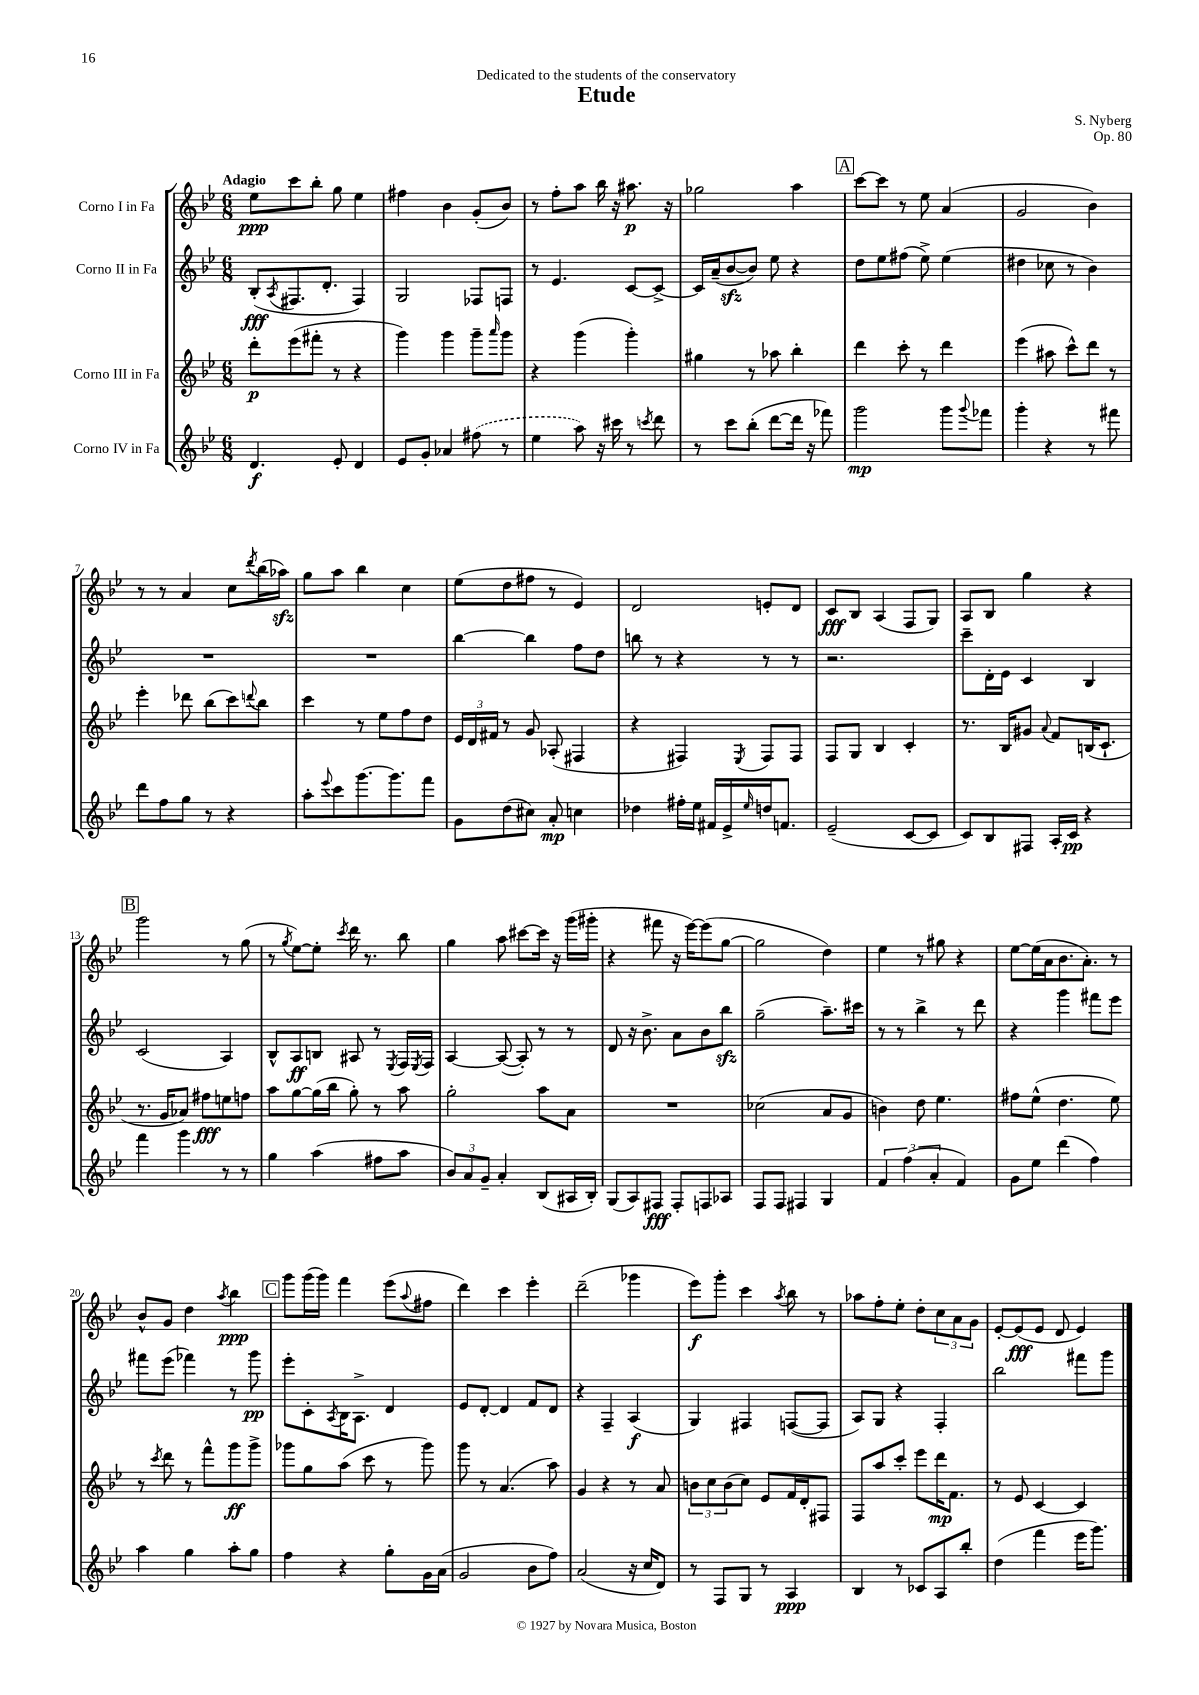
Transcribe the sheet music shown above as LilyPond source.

\header { title = "Etude" composer = "S. Nyberg" dedication = "Dedicated to the students of the conservatory" opus = "Op. 80" }
<<
\new StaffGroup <<
\new Staff = "s0" \with { instrumentName = "Corno I in Fa" } {
    \clef treble \key bes \major \numericTimeSignature \time 6/8 \tempo "Adagio"
    ees''8\ppp c'''8 bes''8-. g''8 ees''4 |
    fis''4 bes'4 g'8-.( bes'8) |
    r8 f''8-. a''8 bes''16 r16 ais''8.\p r16 |
    ges''2 a''4 |
    \mark \markup { \box "A" } c'''8~ c'''8 r8 ees''8 a'4( |
    g'2 bes'4) |
    r8 r8 a'4 c''8 \acciaccatura { d'''8 } bes''16( aes''16\sfz) |
    g''8 a''8 bes''4 c''4 |
    ees''8( d''8 fis''8 r8 ees'4) |
    d'2 e'8-. d'8 |
    c'8\fff bes8 a4( f8 g8) |
    a8 bes8 g''4 r4 |
    \mark \markup { \box "B" } g'''2 r8 g''8( |
    r8 \acciaccatura { g''8 } ees''8~) ees''8-. \acciaccatura { c'''8 } d'''16 r8. bes''8 |
    g''4 a''8 cis'''8~ cis'''16 r16 g'''16( gis'''16-. |
    r4 fis'''8 r16 ees'''16~) ees'''8( g''8~ |
    g''2 d''4) |
    ees''4 r8 gis''8 r4 |
    ees''8~ ees''16( a'16 bes'8. a'8.-.) r8 |
    bes'8-^ g'8 d''4 \acciaccatura { a''8 } bes''4\ppp |
    \mark \markup { \box "C" } g'''8 g'''16( g'''16) f'''4 ees'''8( \appoggiatura { a''8 } fis''8 |
    d'''4) c'''4 ees'''4-. |
    d'''2--( ges'''4 |
    ees'''8\f) g'''8-. c'''4 \acciaccatura { a''8 } bes''8 r8 |
    aes''8 f''8-. ees''8-. d''8-. \tuplet 3/2 { c''8 a'8 g'8 } |
    ees'8~-. ees'8\fff( ees'8 d'8 ees'4) \bar "|." |
}
\new Staff = "s1" \with { instrumentName = "Corno II in Fa" } {
    \clef treble \key bes \major \numericTimeSignature \time 6/8
    bes8-.\fff( \acciaccatura { a8 } fis8. d'8.-. fis4) |
    g2 fes8 f8 |
    r8 ees'4. c'8~ c'8~-> |
    c'16 a'16--( bes'8~\sfz bes'8) ees''8 r4 |
    \mark \markup { \box "A" } d''8 ees''8 fis''8( ees''8->) ees''4( |
    dis''4 ces''8 r8 bes'4) |
    R2. |
    R2. |
    bes''4~ bes''4 f''8 d''8 |
    b''8 r8 r4 r8 r8 |
    r2. |
    c'''8-- d'16-. ees'16 c'4 bes4 |
    \mark \markup { \box "B" } c'2( a4) |
    bes8-^ a8\ff b8 ais8 r8 \acciaccatura { ees8 } f16 \acciaccatura { ees8 } f16 |
    a4~ a8~( a8-.) r8 r8 |
    d'8 r16 bes'8.-> a'8 bes'8 bes''8\sfz |
    g''2--( a''8.--) cis'''16 |
    r8 r8 bes''4-> r8 d'''8 |
    r4 g'''4 fis'''8 ees'''8 |
    fis'''8 ees'''8( fes'''4) r8 g'''8\pp |
    \mark \markup { \box "C" } ees'''8-. c'8-. \acciaccatura { a8 } bes16 a8.-> d'4 |
    ees'8 d'8~-. d'4 f'8 d'8 |
    r4 f4-- a4\f( |
    g4) fis4 f8~( f8 |
    a8) g8 r4 f4-. |
    bes''2 fis'''8 g'''8 \bar "|." |
}
\new Staff = "s2" \with { instrumentName = "Corno III in Fa" } {
    \clef treble \key bes \major \numericTimeSignature \time 6/8
    d'''8-.\p ees'''8( fis'''8-. r8 r4 |
    g'''4) g'''4 g'''8-- \grace { a'''16 } g'''8 |
    r4 g'''4( g'''4-.) |
    gis''4 r8 aes''8 bes''4-. |
    \mark \markup { \box "A" } d'''4 c'''8-. r8 d'''4 |
    ees'''4( ais''8 c'''8-^) d'''8 r8 |
    ees'''4-. des'''8 bes''8( c'''8) \appoggiatura { d'''8 } bes''8 |
    c'''4 r8 ees''8 f''8 d''8 |
    \tuplet 3/2 { ees'16 d'16 fis'16 } r8 g'8 aes8-.( fis4 |
    r4 fis4) \acciaccatura { ees8 } fis8 fis8 |
    f8 g8 bes4 c'4-. |
    r8. bes16 gis'8 \appoggiatura { a'8 } f'8 b16( c'8.-! |
    \mark \markup { \box "B" } r8. g'16 aes'8) fis''8\fff e''8 f''8 |
    a''8 g''8~ g''16( bes''16 g''8-.) r8 a''8 |
    g''2-. a''8 a'8 |
    R2. |
    ces''2( a'8 g'8 |
    b'4) d''8 ees''4. |
    fis''8 ees''8-^( d''4. ees''8) |
    r8 \acciaccatura { c'''8 } d'''8 r8 f'''8-^ g'''8\ff g'''8-> |
    \mark \markup { \box "C" } ges'''8 g''8 a''8( c'''8 r8 ges'''8) |
    g'''8 r8 a'4.( a''8) |
    g'4 r4 r8 a'8 |
    \tuplet 3/2 { b'8 c''8 b'8( } c''8) ees'8 f'16 d'16-. fis8 |
    f8 a''8 c'''8-. ees'''8 d'''16\mp f'8. |
    r8 ees'8 c'4~ c'4 \bar "|." |
}
\new Staff = "s3" \with { instrumentName = "Corno IV in Fa" } {
    \clef treble \key bes \major \numericTimeSignature \time 6/8
    d'4.\f ees'8-. d'4 |
    ees'8 g'8-. aes'4 \once \slurDashed fis''8( r8 |
    ees''4 a''8) r16 cis'''16 r8 \acciaccatura { c'''8 } d'''8 |
    r8 c'''8 bes''8-.( d'''8~ d'''16 r16 fes'''8) |
    \mark \markup { \box "A" } g'''2\mp g'''8 \appoggiatura { g'''8 } fes'''8 |
    g'''4-. r4 r8 fis'''8 |
    d'''8 f''8 g''8 r8 r4 |
    a''8-. \appoggiatura { ees'''8 } c'''8 g'''8.~ g'''8. f'''8 |
    g'8 d''8( cis''8) a'8-.\mp c''4 |
    des''4 fis''16-. ees''16 fis'16 ees'16-> \grace { ees''16 } d''16 f'8. |
    ees'2--( c'8~ c'8 |
    c'8) bes8 fis8 a16-. c'16\pp r4 |
    \mark \markup { \box "B" } f'''4 g'''4 r8 r8 |
    g''4 a''4( fis''8 a''8 |
    \tuplet 3/2 { bes'8) a'8 g'8-- } a'4-. bes8( ais16 bes16-.) |
    g8( a8) fis8\fff fis8-. f8 aes8 |
    f8 f8 fis4 g4 |
    \tuplet 3/2 { f'4 f''4( a'4-. } f'4) |
    g'8 ees''8 d'''4( f''4) |
    a''4 g''4 a''8-. g''8 |
    \mark \markup { \box "C" } f''4 r4 g''8-. g'16 a'16( |
    g'2 bes'8 f''8) |
    a'2( r16 c''16 d'8) |
    r8 f8 g8 r8 a4\ppp |
    bes4 r8 ces'8 a8 bes''8-. |
    d''4( f'''4 ees'''16 g'''8.) \bar "|." |
}
>>
>>
